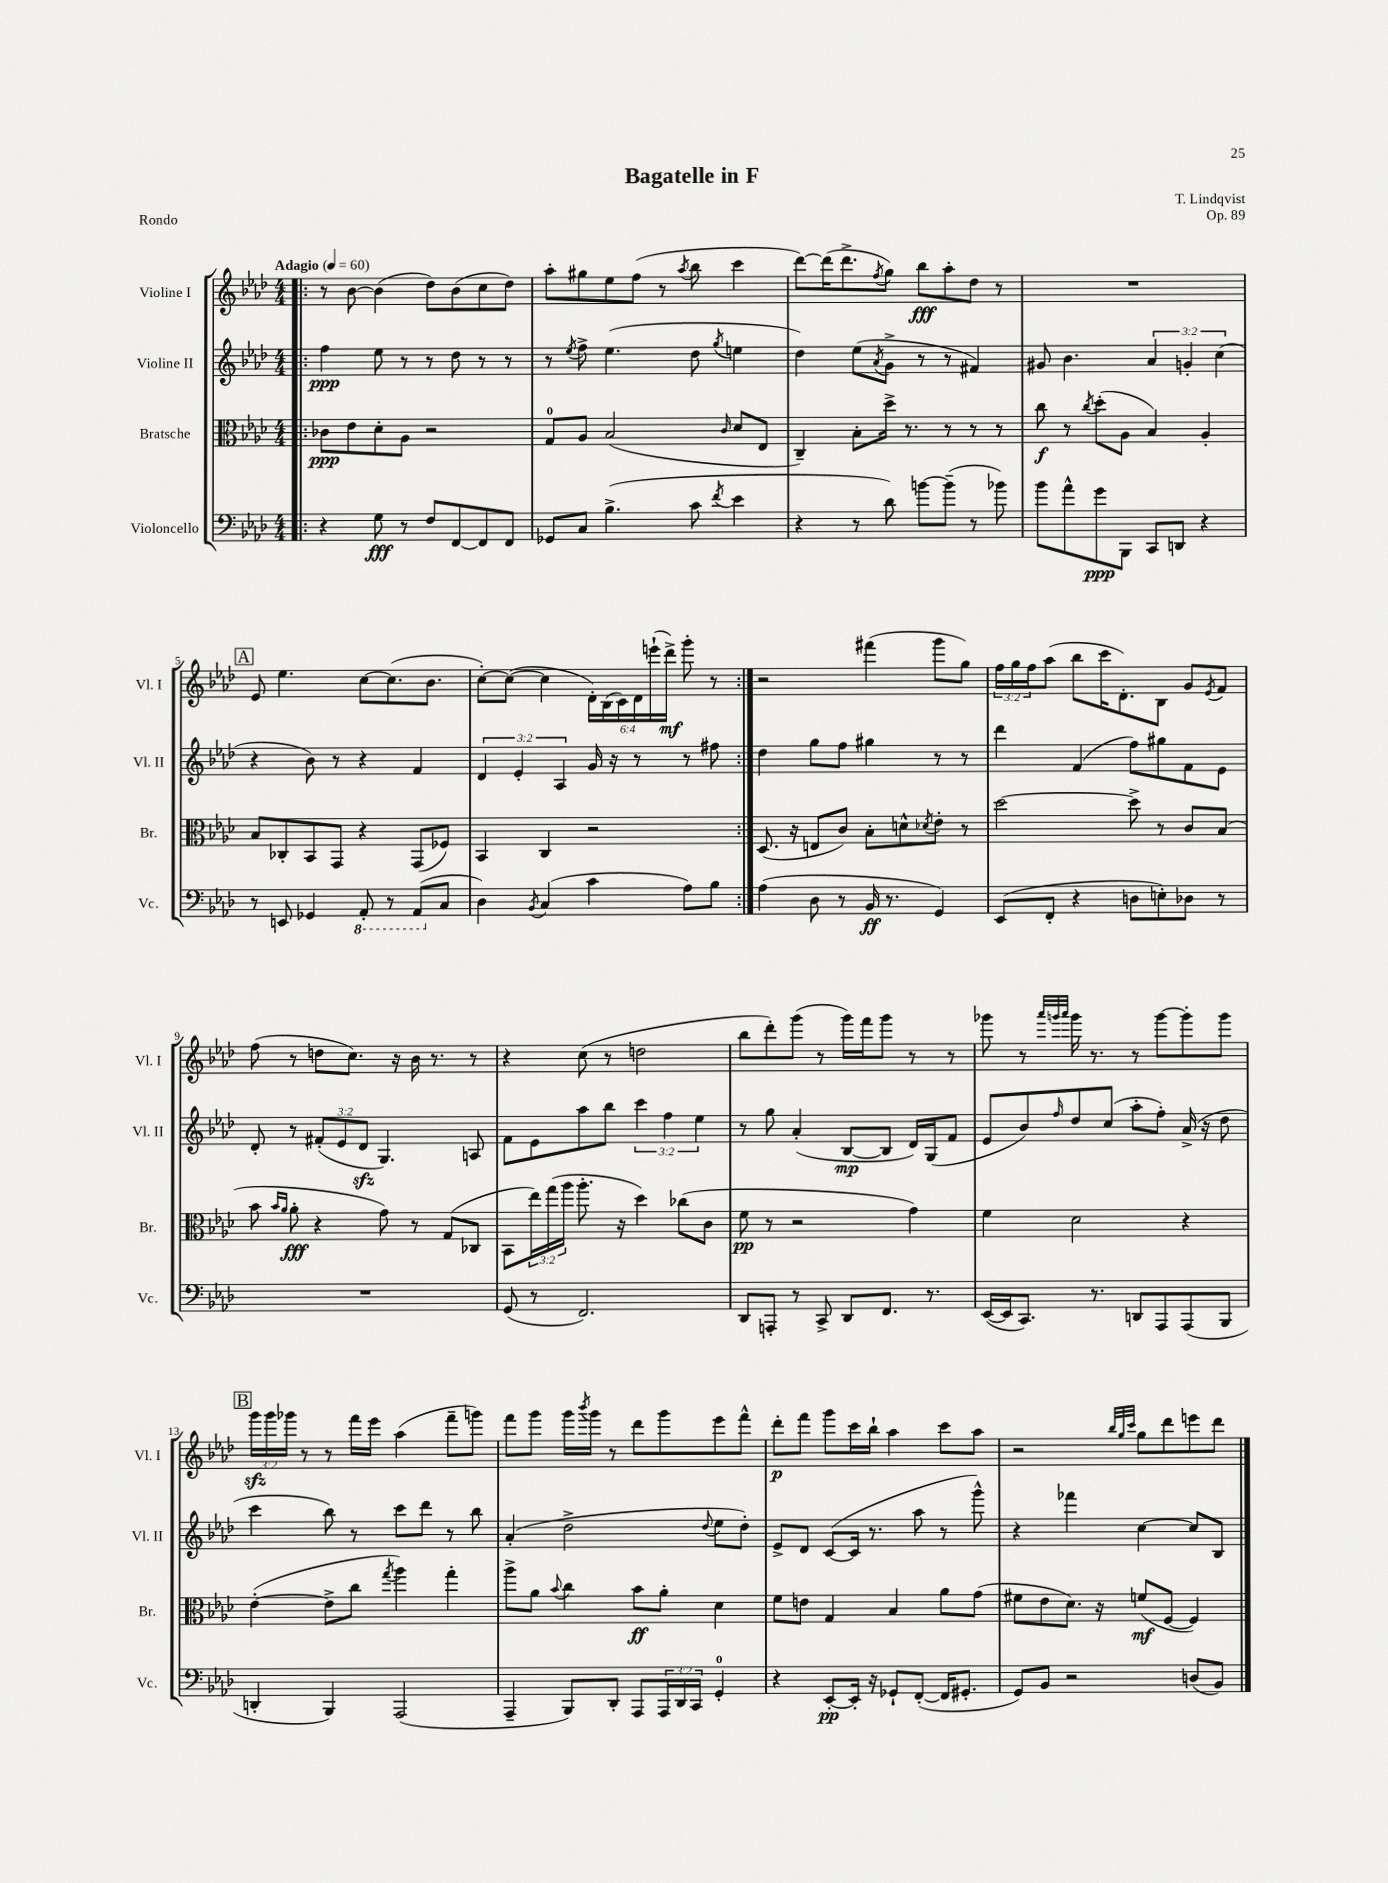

**kern	**dynam	**kern	**dynam	**kern	**dynam	**kern	**dynam
*part4	*part4	*part3	*part3	*part2	*part2	*part1	*part1
*staff4	*staff4	*staff3	*staff3	*staff2	*staff2	*staff1	*staff1
*I"Violoncello	*	*I"Bratsche	*	*I"Violine II	*	*I"Violine I	*
*I'Vc.	*	*I'Br.	*	*I'Vl. II	*	*I'Vl. I	*
*clefF4	*	*clefC3	*	*clefG2	*	*clefG2	*
*k[b-e-a-d-]	*	*k[b-e-a-d-]	*	*k[b-e-a-d-]	*	*k[b-e-a-d-]	*
*M4/4	*	*M4/4	*	*M4/4	*	*M4/4	*
*MM60	*	*MM60	*	*MM60	*	*MM60	*
=1!|:	=1!|:	=1!|:	=1!|:	=1!|:	=1!|:	=1!|:	=1!|:
!	!	!	!	!	!	!LO:TX:a:B:t=Adagio	!
4r	.	8c-X\L	ppp	4ff\	ppp	8r	.
.	.	8e-\	.	.	.	[8b-\	.
8G\	fff	8d-'\	.	8ee-\	.	(4b-\]	.
8r	.	8A-\J	.	8r	.	.	.
8F/L	.	2r	.	8r	.	8dd-\L)	.
[8FF/	.	.	.	8dd-\	.	(8b-\	.
8FF/]	.	.	.	8r	.	8cc\	.
8FF/J	.	.	.	8r	.	8dd-\J)	.
=2	=2	=2	=2	=2	=2	=2	=2
8GG-X/L	.	8G/L	.	8r	.	8aa-'\L	.
.	.	.	.	8qee-/	.	.	.
8C/J	.	8A-/J	.	8ff^\	.	8gg#X\	.
(4.B-^\	.	(2B-/	.	(4.ee-\	.	8ee-\	.
.	.	.	.	.	.	(8ff\J	.
.	.	.	.	.	.	8r	.
.	.	.	.	.	.	8qaa-/	.
8c\	.	.	.	8dd-\	.	8bb-\	.
8qf/	.	16qqc/	.	8qgg/	.	.	.
4e-\	.	8d-/L	.	4een\	.	4ccc\	.
.	.	8E-/J	.	.	.	.	.
=3	=3	=3	=3	=3	=3	=3	=3
4r	.	4C~/)	.	4dd-\)	.	[8ddd-\L)	.
.	.	.	.	.	.	(16ddd-\K]	.
.	.	.	.	.	.	8.ddd-^\	.
8r	.	8B-'\L	.	(8ee-\L	.	.	.
.	.	.	.	8qa-/	.	8qff/	.
8d-\)	.	16dd-^\Jk	.	8g^\J	.	8gg\J)	.
.	.	8.r	.	.	.	.	.
[8bn\L	.	.	.	8r	.	8bb-\L	fff
(8b~\J]	.	8r	.	8r	.	8aa-'\	.
8r	.	8r	.	4f#X/)	.	8dd-\J	.
8b-X\)	.	8r	.	.	.	8r	.
=4	=4	=4	=4	=4	=4	=4	=4
8b-\L	.	8cc\	f	8g#X/	.	1r	.
8a-^^\	.	8r	.	4.b-\	.	.	.
.	.	8qcc/	.	.	.	.	.
8g\	ppp	(8dd-'\L	.	.	.	.	.
8BBB-\J	.	8A-\J	.	.	.	.	.
8CC/L	.	4B-/)	.	6a-/	.	.	.
8DDn/J	.	.	.	.	.	.	.
.	.	.	.	6gn'/	.	.	.
4r	.	4A-'/	.	.	.	.	.
.	.	.	.	(6cc\	.	.	.
!!LO:LB:g=z
!!LO:REH:place=s1:t=A
=5	=5	=5	=5	=5	=5	=5	=5
8r	.	8B-/L	.	4r	.	8e-/	.
8EEn/	.	8C-X'/	.	.	.	4.ee-\	.
4GG-X/	.	8BB-/	.	8b-\)	.	.	.
.	.	8GG/J	.	8r	.	.	.
*8ba	*	*	*	*	*	*	*
8AAA-'/	.	4r	.	4r	.	[8cc\L	.
8r	.	.	.	.	.	(8.cc\]	.
(8AAA-/L	.	(8GG/L	.	4f/	.	.	.
.	.	.	.	.	.	8.b-\J	.
*X8ba	*	*	*	*	*	*	*
8C/J	.	8F-X/J)	.	.	.	.	.
=6	=6	=6	=6	=6	=6	=6	=6
4D-\)	.	4BB-/	.	6d-/	.	[8cc'\L)	.
.	.	.	.	.	.	(8cc\J_	.
.	.	.	.	6e-'/	.	.	.
8qBB-/	.	.	.	.	.	.	.
(4C/	.	4C/	.	.	.	4cc\]	.
.	.	.	.	6A-/	.	.	.
4c\	.	2r	.	16g/	.	24d-'\LL)	.
.	.	.	.	.	.	(24B-\	.
.	.	.	.	16r	.	.	.
.	.	.	.	.	.	24c\)	.
.	.	.	.	8r	.	24d-\	.
.	.	.	.	.	.	(24eeen`\	.
.	.	.	.	.	.	24ddd-^\JJ)	mf
8A-\L)	.	.	.	8r	.	8ggg'\	.
8B-\J	.	.	.	8ff#X\	.	8r	.
=7:|!	=7:|!	=7:|!	=7:|!	=7:|!	=7:|!	=7:|!	=7:|!
(4A-\	.	(8.D-/	.	4dd-\	.	2r	.
.	.	16r	.	.	.	.	.
8D-\	.	8En/L	.	8gg\L	.	.	.
8r	.	8c/J)	.	8ff\J	.	.	.
16BB-/	ff	8B-'\L	.	4gg#X\	.	(4fff#X\	.
8.r	.	.	.	.	.	.	.
.	.	8dn^^\	.	.	.	.	.
.	.	8qd-X/	.	.	.	.	.
4GG/)	.	8e-'\J	.	8r	.	8ggg\L	.
.	.	8r	.	8r	.	8gg\J)	.
=8	=8	=8	=8	=8	=8	=8	=8
(8EE-/L	.	[2dd-\	.	4ddd-\	.	24ff\LL	.
.	.	.	.	.	.	24gg\	.
.	.	.	.	.	.	24ff\J	.
8FF'/J	.	.	.	.	.	(8aa-\J	.
4r	.	.	.	(4f/	.	8bb-\L	.
.	.	.	.	.	.	16ccc\K	.
.	.	.	.	.	.	8.d-'\)	.
8Dn\L	.	8dd-^\]	.	8ff\L)	.	.	.
8En'\)	.	8r	.	8gg#X\	.	8B-\J	.
8D-X\J	.	8c/L	.	8f\	.	8g/L	.
.	.	.	.	.	.	8qe-/	.
8r	.	(8B-/J	.	8e-\J	.	8f/J	.
!!LO:LB:g=z
=9	=9	=9	=9	=9	=9	=9	=9
1r	.	8b-\	.	8d-'/	.	(8ff\	.
.	.	16qqb-/LL	.	.	.	.	.
.	.	16qqa-/JJ	.	.	.	.	.
.	.	8a-'\	fff	8r	.	8r	.
.	.	4r	.	(12f#X'/L	.	8ddn\L	.
.	.	.	.	12e-/	.	.	.
.	.	.	.	.	.	8.cc\J)	.
.	.	.	.	12d-zz/J	.	.	.
.	.	8g\)	.	4.G/)	.	.	.
.	.	.	.	.	.	16r	.
.	.	8r	.	.	.	16b-\	.
.	.	.	.	.	.	8.r	.
.	.	(8G/L	.	.	.	.	.
.	.	8C-X/J	.	8An/	.	8r	.
=10	=10	=10	=10	=10	=10	=10	=10
(8GG/	.	8BB-\L	.	8f\L	.	4r	.
8r	.	24ee-\L)	.	8e-\	.	.	.
.	.	(24gg\	.	.	.	.	.
.	.	24aa-\JJ	.	.	.	.	.
2.FF/)	.	8.aa-'\	.	8aa-\	.	(8cc\	.
.	.	.	.	8bb-\J	.	8r	.
.	.	16r	.	.	.	.	.
.	.	4dd-\)	.	6ccc\	.	2ddn\	.
.	.	.	.	6ff\	.	.	.
.	.	(8cc-X\L	.	.	.	.	.
.	.	.	.	6ee-\	.	.	.
.	.	8c\J	.	.	.	.	.
=11	=11	=11	=11	=11	=11	=11	=11
8DD-/L	.	8f\	pp	8r	.	8bb-\L	.
8AAAn'/J	.	8r	.	8gg\	.	8ddd-'\)	.
8r	.	2r	.	(4a-'/	.	(8ggg\J	.
8CC^/	.	.	.	.	.	8r	.
8DD-/L	.	.	.	[8B-/L	mp	16ggg\LL)	.
.	.	.	.	.	.	16fff\J	.
8.FF/J	.	.	.	8B-/J]	.	8ggg\J	.
.	.	4g\)	.	16d-/LL)	.	8r	.
8.r	.	.	.	(16G/J	.	.	.
.	.	.	.	8f/J	.	8r	.
=12	=12	=12	=12	=12	=12	=12	=12
([16EE-/LL	.	4f\	.	8e-/L	.	8ggg-X\	.
16EE-/J]	.	.	.	.	.	.	.
8.CC/J)	.	.	.	8b-/)	.	8r	.
.	.	.	.	.	.	32qqaaa-/LLL	.
.	.	.	.	.	.	32qqgggn/	.
.	.	.	.	16qqff/	.	32qqaaa-/JJJ	.
.	.	2d-\	.	8dd-/	.	16ggg\	.
8.r	.	.	.	.	.	8.r	.
.	.	.	.	(8cc/J	.	.	.
8DDn/L	.	.	.	8aa-'\L	.	8r	.
8AAA-/	.	.	.	8ff'\J)	.	[8ggg\L	.
(8AAA-/	.	4r	.	(16a-^/	.	8ggg'\]	.
.	.	.	.	16r	.	.	.
8BBB-/J	.	.	.	8dd-\	.	8ggg\J	.
!!LO:LB:g=z
!!LO:REH:place=s1:t=B
=13	=13	=13	=13	=13	=13	=13	=13
4DDn'/	.	([4e-'\	.	4ccc\	.	24gggzz\LL	.
.	.	.	.	.	.	24ggg\	.
.	.	.	.	.	.	24ggg-X\JJ	.
.	.	.	.	.	.	8r	.
4BBB-/)	.	8e-^\L]	.	8bb-\)	.	8r	.
.	.	8cc\J	.	8r	.	16fff\LL	.
.	.	.	.	.	.	16eee-\JJ	.
.	.	8qgg/	.	.	.	.	.
(2AAA-/	.	4aa-\)	.	8ccc\L	.	(4aa-\	.
.	.	.	.	8ddd-\J	.	.	.
.	.	4gg'\	.	8r	.	8fff~\L	.
.	.	.	.	8bb-\	.	8gggn\J)	.
=14	=14	=14	=14	=14	=14	=14	=14
4AAA-~/	.	8aa-^\L	.	(4a-'/	.	8fff\L	.
.	.	8a-\J	.	.	.	8ggg\J	.
.	.	8qqb-/	.	.	.	.	.
8BBB-/L)	.	4cc\	.	2dd-^\	.	16ggg\LL	.
.	.	.	.	.	.	8qbbb-/	.
.	.	.	.	.	.	16ggg\JJ	.
8DD-'/J	.	.	.	.	.	8r	.
8AAA-/L	.	8b-\L	ff	.	.	8ddd-\L	.
24AAA-/L	.	8a-'\J	.	.	.	8ggg\	.
24DD-/	.	.	.	.	.	.	.
24CC/JJ	.	.	.	.	.	.	.
.	.	.	.	8qqdd-/	.	.	.
4GG'/	.	4d-\	.	8ee-\L	.	8eee-\	.
.	.	.	.	8dd-'\J)	.	8fff^^\J	.
=15	=15	=15	=15	=15	=15	=15	=15
4r	.	8f\L	.	8e-^/L	.	8ddd-'\L	p
.	.	8en\J	.	8d-/J	.	8fff\J	.
[8EE-'/L	pp	4G/	.	([8c/L	.	8ggg\L	.
16EE-'/Jk]	.	.	.	16c/Jk]	.	16ccc\L	.
16r	.	.	.	8.r	.	16bb-`\JJ	.
8GG-X`/L	.	4B-/	.	.	.	4aa-\	.
([8FF'/J	.	.	.	8aa-\	.	.	.
16FF/KL]	.	8a-\L	.	8r	.	8ccc\L	.
8.GG#X'/J	.	.	.	.	.	.	.
.	.	(8g\J	.	8ggg^^\)	.	8aa-\J	.
=16	=16	=16	=16	=16	=16	=16	=16
8GG/L)	.	8f#X\L	.	4r	.	2r	.
8BB-/J	.	8e-\	.	.	.	.	.
2r	.	8.d-\J)	.	4fff-X\	.	.	.
.	.	16r	.	.	.	.	.
.	.	.	.	.	.	32qqbb-/LLL	.
.	.	.	.	.	.	32qqgg/	.
.	.	.	.	.	.	32qqccc/JJJ	.
.	.	(8fn/L	mf	[4cc\	.	8gg\L	.
.	.	[8F/J	.	.	.	8ddd-\	.
(8Dn/L	.	4F/])	.	8cc/L]	.	8eeen\	.
8BB-/J)	.	.	.	8B-/J	.	8ddd-\J	.
==	==	==	==	==	==	==	==
*-	*-	*-	*-	*-	*-	*-	*-
